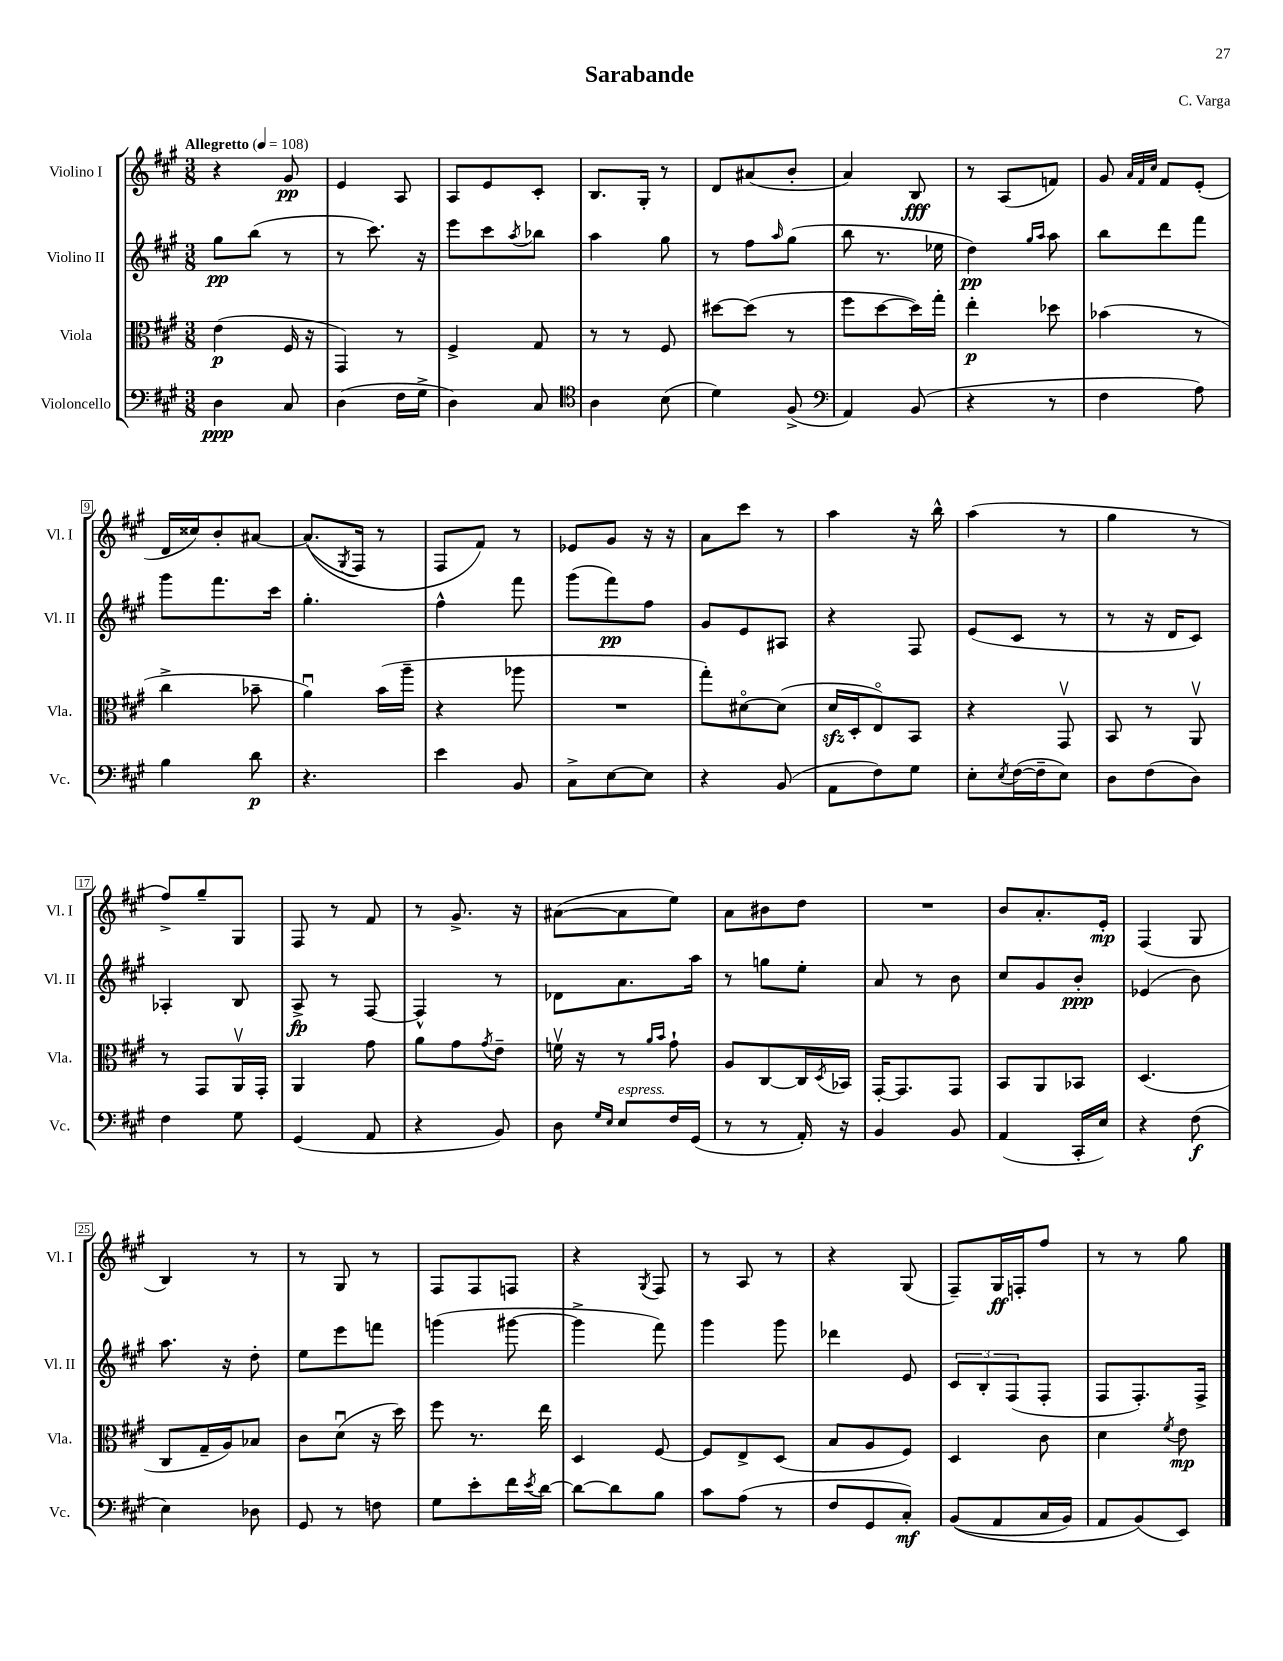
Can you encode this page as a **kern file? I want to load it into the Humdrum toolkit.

**kern	**kern	**kern	**kern
*staff4	*staff3	*staff2	*staff1
*clefF4	*clefC3	*clefG2	*clefG2
*k[f#c#g#]	*k[f#c#g#]	*k[f#c#g#]	*k[f#c#g#]
*M3/8	*M3/8	*M3/8	*M3/8
*MM108	*MM108	*MM108	*MM108
4D	(4e	8gg#	4r
.	.	(8bb	.
8C#	16F#	8r	8g#
.	16r	.	.
=	=	=	=
(4D	4GG#)	8r	4e
.	.	8.ccc#)	.
16F#	8r	.	8A
16G#^	.	16r	.
=	=	=	=
4D)	4F#^	8eee	8A
.	.	8ccc#	8e
.	.	8qaa	.
8C#	8G#	8bb-	8c#'
=	=	=	=
*clefC4	*	*	*
4A	8r	4aa	8.B
.	8r	.	.
.	.	.	16G#'
(8B	8F#	8gg#	8r
=	=	=	=
4d)	[8dd#	8r	8d
.	(8dd#]	8ff#	(8a#
.	.	16qqaa	.
(8F#^	8r	(8gg#	8b'
=	=	=	=
*clefF4	*	*	*
4AA)	8ff#	8bb	4a)
.	[8dd	8.r	.
(8BB	16dd])	.	8B
.	16gg#'	16ee-	.
=	=	=	=
4r	4ee'	4dd)	8r
.	.	.	(8A
.	.	16qqgg#	.
.	.	16qqaa	.
8r	8dd-	8aa	8f)
=	=	=	=
4F#	(4b-	8bb	8g#
.	.	.	32qqa
.	.	.	32qqf#
.	.	.	32qqcc#
.	.	8ddd	8f#
8A)	8r	8fff#	(8e'
=	=	=	=
4B	4cc#^	8ggg#	16d
.	.	.	16cc##)
.	.	8.fff#	8b'
8d	8b-~	.	[8a#
.	.	16ccc#	.
=	=	=	=
4.r	4au)	4.gg#'	&((8.a#]
.	.	.	8qG#
.	.	.	16F#)
.	(16b	.	8r
.	16aa~	.	.
=	=	=	=
4e	4r	4ff#^^	8F#
.	.	.	8f#&)
8BB	8aa-	8fff#	8r
=	=	=	=
8C#^	4.r	(8ggg#	8e-
[8E	.	8fff#)	8g#
8E]	.	8ff#	16r
.	.	.	16r
=	=	=	=
4r	8gg#')	8g#	8a
.	[8d#o	8e	8ccc#
(8BB	(8d#]	8A#	8r
=	=	=	=
8AA	16d	4r	4aa
.	16D'	.	.
8F#)	8Eo)	.	.
8G#	8BB	8F#	16r
.	.	.	16bb^^
=	=	=	=
8E'	4r	(8e	(4aa
8qE	.	.	.
([16F#	.	8c#	.
16F#~]	.	.	.
8E)	8GG#v	8r	8r
=	=	=	=
8D	8BB	8r	4gg#
(8F#	8r	16r	.
.	.	16d	.
8D)	8AAv	8c#)	8r
=	=	=	=
4F#	8r	4A-'	8ff#^)
.	8GG#	.	8gg#~
8G#	16AAv	8B	8G#
.	16GG#'	.	.
=	=	=	=
(4GG#	4AA	8A^	8F#
.	.	8r	8r
8AA	8g#	[8F#	8f#
=	=	=	=
4r	8a	4F#^^]	8r
.	8g#	.	8.g#^
.	8qg#	.	.
8BB)	8e~	8r	.
.	.	.	16r
=	=	=	=
8D	16fv	8d-	([8a#
.	16r	.	.
16qqG#	.	.	.
16qqE	.	.	.
8E	8r	8.a	8a#]
.	16qqa	.	.
.	16qqb	.	.
16F#	8g#`	.	8ee)
(16GG#	.	16aa	.
=	=	=	=
8r	8A	8r	8a
8r	[8C#	8gg	8b#
16AA')	16C#]	8ee'	8dd
.	8qD	.	.
16r	16BB-	.	.
=	=	=	=
4BB	[16GG#'	8a	4.r
.	8.GG#]	.	.
.	.	8r	.
8BB	8GG#	8b	.
=	=	=	=
(4AA	8BB	8cc#	8b
.	8AA	8g#	8.a'
16CC#'	8BB-	8b'	.
16E)	.	.	16e'
=	=	=	=
4r	(4.D	(4e-	(4F#
(8F#	.	8b)	8G#
=	=	=	=
4E)	8C#	8.aa	4B)
.	16G#~	.	.
.	16A)	16r	.
8D-	8B-	8dd'	8r
=	=	=	=
8GG#	8c#	8ee	8r
8r	(8du	8eee	8G#
8F	16r	8fff	8r
.	16dd)	.	.
=	=	=	=
8G#	8ff#	(4ggg	8F#
8e'	8.r	.	8F#
16f#	.	[8ggg#	8F
8qe	.	.	.
[16d	16ee	.	.
=	=	=	=
8d_	4D	4ggg#^]	4r
8d]	.	.	.
.	.	.	8qG#
8B	[8F#	8fff#)	8F#
=	=	=	=
8c#	8F#]	4ggg#	8r
(8A	8E^	.	8A
8r	(8D	8ggg#	8r
=	=	=	=
8F#	8B	4ddd-	4r
8GG#	8A	.	.
8C#')	8F#)	8e	(8G#
=	=	=	=
&((8BB	4D	12c#	8F#~)
.	.	12B'	.
8AA	.	.	16G#
.	.	(12F#	.
.	.	.	16F'
16C#	8c#	8F#'	8ff#
16BB)	.	.	.
=	=	=	=
8AA	4d	8F#	8r
(8BB&)	.	8.F#')	8r
.	8qf#	.	.
8EE)	8e	.	8gg#
.	.	16F#^	.
==	==	==	==
*-	*-	*-	*-
